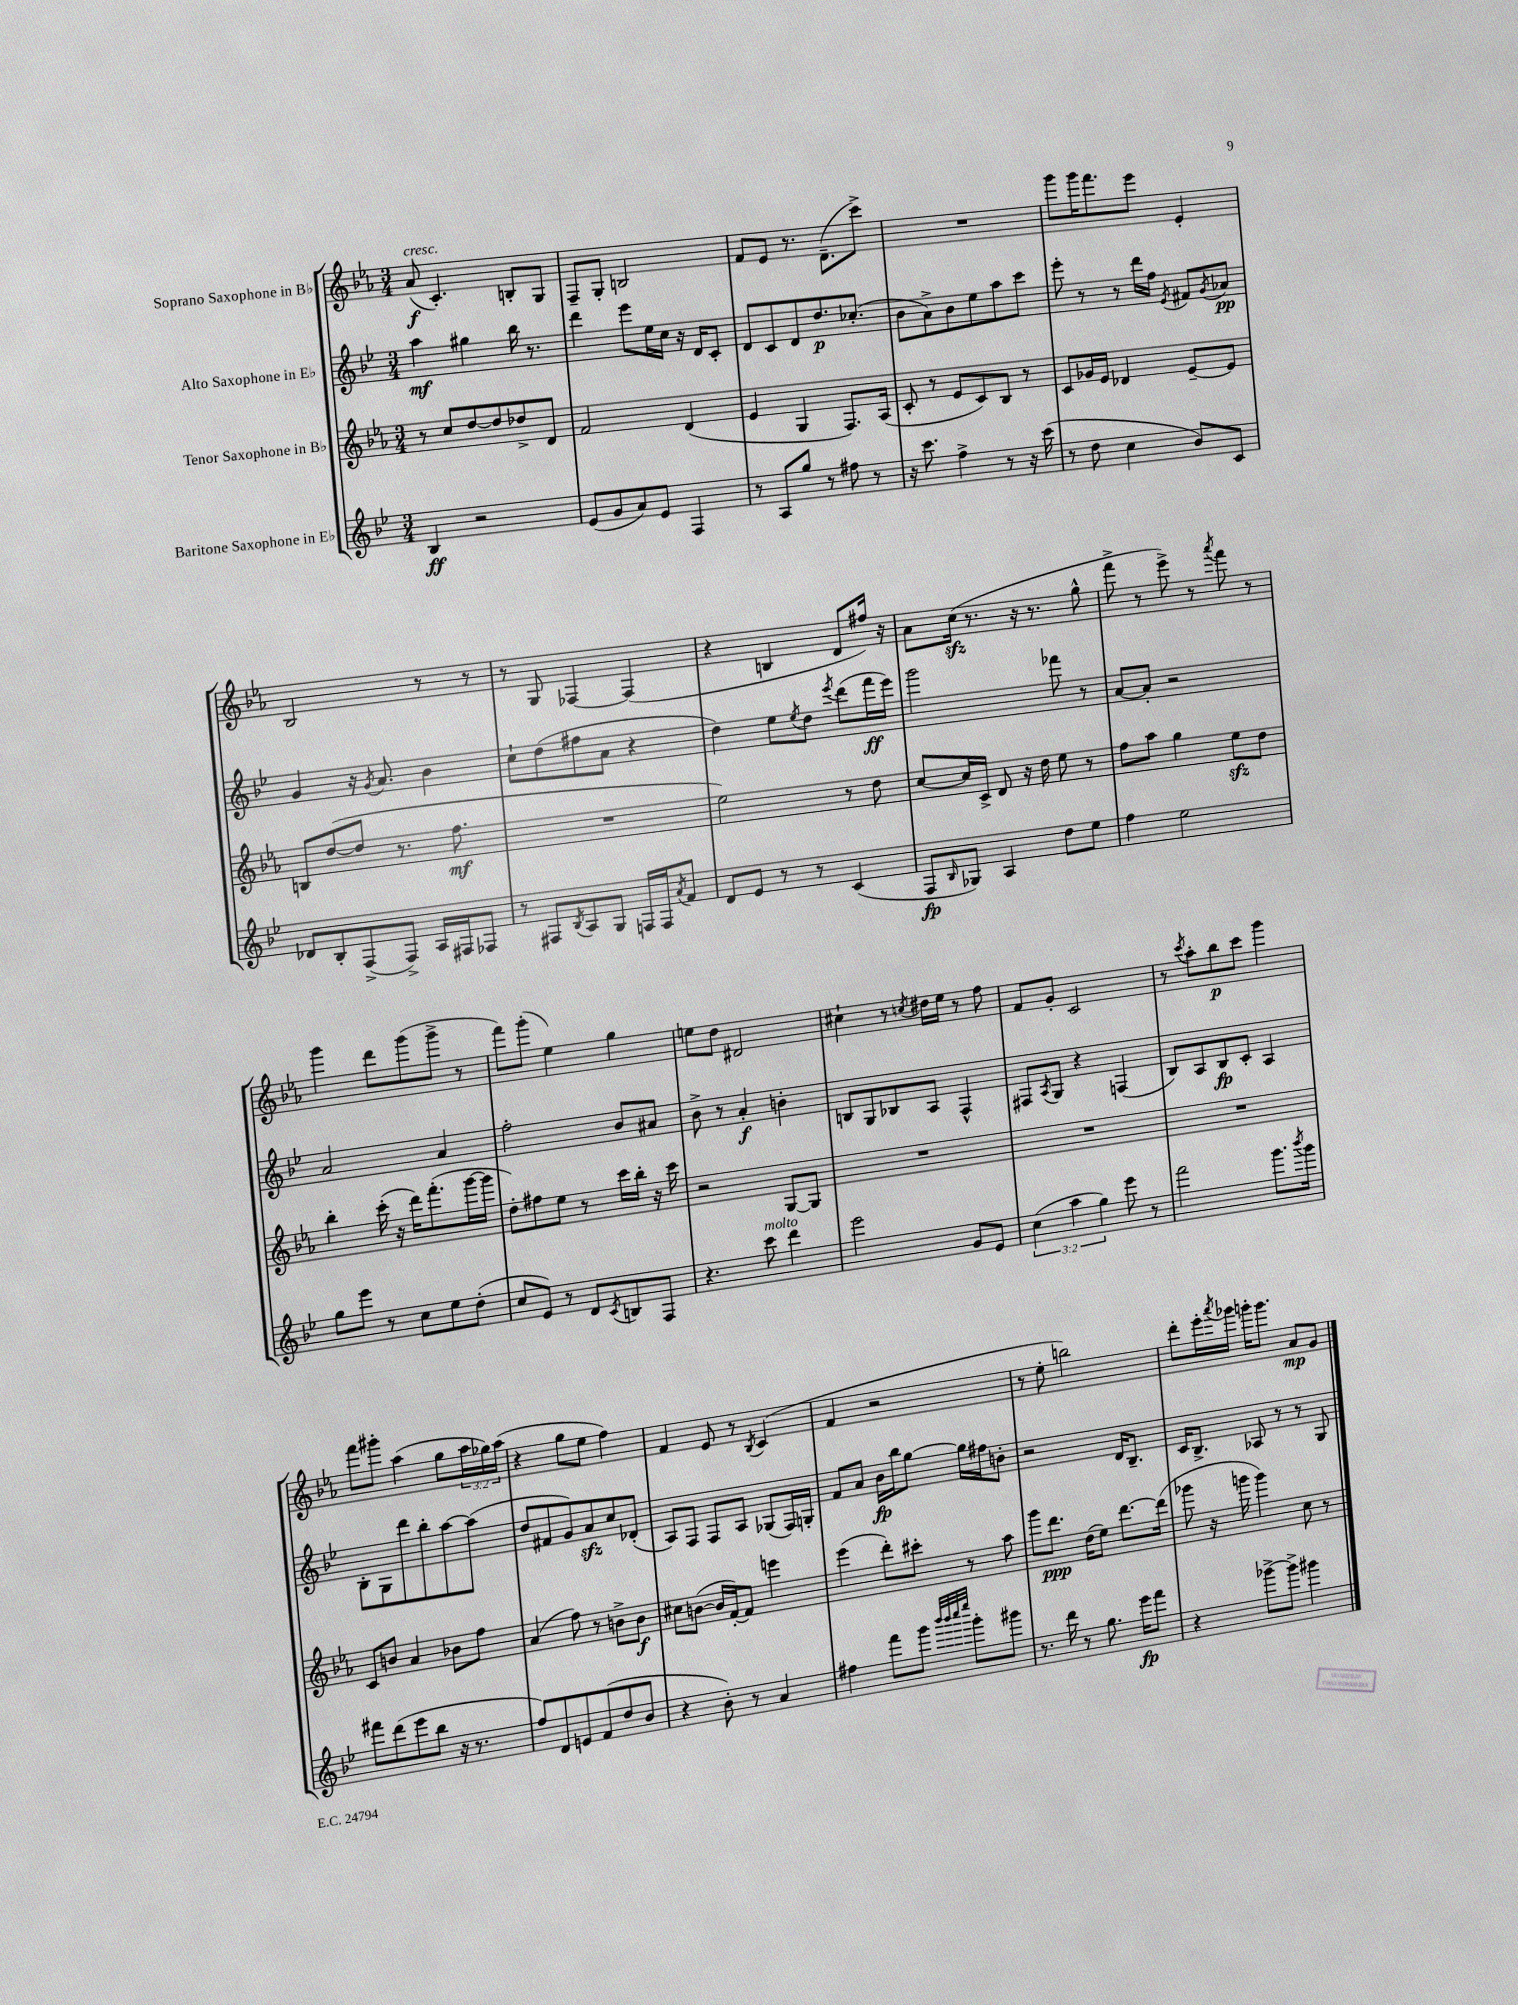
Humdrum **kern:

**kern	**dynam	**kern	**dynam	**kern	**dynam	**kern	**dynam
*part4	*part4	*part3	*part3	*part2	*part2	*part1	*part1
*staff4	*staff4	*staff3	*staff3	*staff2	*staff2	*staff1	*staff1
*I"Baritone Saxophone in E♭	*	*I"Tenor Saxophone in B♭	*	*I"Alto Saxophone in E♭	*	*I"Soprano Saxophone in B♭	*
*clefG2	*	*clefG2	*	*clefG2	*	*clefG2	*
*k[b-e-]	*	*k[b-e-a-]	*	*k[b-e-]	*	*k[b-e-a-]	*
*M3/4	*	*M3/4	*	*M3/4	*	*M3/4	*
=1	=1	=1	=1	=1	=1	=1	=1
!	!	!	!	!	!	!LO:TX:a:i:t=cresc.	!
4B-/	ff	8r	.	4aa\	mf	(8a-/	f
.	.	8cc/L	.	.	.	4.c'/)	.
2r	.	[8dd/	.	4gg#X\	.	.	.
.	.	8dd/]	.	.	.	.	.
.	.	8dd-X^/	.	16bb-\	.	8Bn'/L	.
.	.	.	.	8.r	.	.	.
.	.	8d/J	.	.	.	8G/J	.
=2	=2	=2	=2	=2	=2	=2	=2
(8e-/L	.	2f/	.	4ddd\	.	8F~/L	.
8g/	.	.	.	.	.	8G'/J	.
8a/)	.	.	.	8eee-\L	.	2Bn/	.
8e-/J	.	.	.	16ee-\L	.	.	.
.	.	.	.	16cc\JJ	.	.	.
4F/	.	(4d/	.	16r	.	.	.
.	.	.	.	16d/KL	.	.	.
.	.	.	.	8c'/J	.	.	.
=3	=3	=3	=3	=3	=3	=3	=3
8r	.	4e-/	.	8d/L	.	8f/L	.
8A/L	.	.	.	8c/	.	8e-/J	.
8gg/J	.	4G/	.	8d/	.	8.r	.
8r	.	.	.	8.dd/	p	.	.
.	.	.	.	.	.	(8.d~\L	.
8ff#X\	.	8.F/L)	.	.	.	.	.
.	.	.	.	(8.cc-X'/J	.	.	.
8r	.	.	.	.	.	8ccc^\J)	.
.	.	(16A-/Jk	.	.	.	.	.
=4	=4	=4	=4	=4	=4	=4	=4
16r	.	8c'/	.	8b-\L	.	2.r	.
8.ccc\	.	.	.	.	.	.	.
.	.	8r	.	8a^\)	.	.	.
4ff^\	.	8e-/L	.	8b-\	.	.	.
.	.	8c/)	.	8ee-\	.	.	.
8r	.	8B-/J	.	8aa\	.	.	.
16r	.	8r	.	8ccc\J	.	.	.
(16ccc\	.	.	.	.	.	.	.
=5	=5	=5	=5	=5	=5	=5	=5
8r	.	8c/L	.	8eee-'\	.	8ggg\L	.
8dd\	.	16g-X/L	.	8r	.	16ggg\K	.
.	.	16e-/JJ	.	.	.	8.fff\	.
4cc\	.	4d-X/	.	8r	.	.	.
.	.	.	.	16ddd\LL	.	8eee-\J	.
.	.	.	.	16ff\JJ	.	.	.
.	.	.	.	8qe-/	.	.	.
8b-/L)	.	[8e-~/L	.	8f#X/L	.	4e-'/	.
.	.	.	.	8qg/	.	.	.
8c/J	.	8e-/J]	.	8a-X/J	pp	.	.
!!LO:LB:g=z
=6	=6	=6	=6	=6	=6	=6	=6
8d-X/L	.	8Bn/L	.	4g/	.	2B-/	.
8B-'/	.	([8dd/	.	.	.	.	.
(8F^/	.	8dd/J]	.	16r	.	.	.
.	.	.	.	8qg/	.	.	.
.	.	.	.	8.a/	.	.	.
8F^/J)	.	8.r	.	.	.	.	.
16A/LL	.	.	.	4b-\	.	8r	.
16F#X/J	.	8.ff\	mf	.	.	.	.
8F-X/J	.	.	.	.	.	8r	.
=7	=7	=7	=7	=7	=7	=7	=7
8r	.	2.r	.	8cc`\L	.	8r	.
8F#X/L	.	.	.	(8dd\	.	8G/	.
8qB-/	.	.	.	.	.	.	.
8A/	.	.	.	8ff#X\	.	[4F-X/	.
8G/J	.	.	.	8a\J	.	.	.
16Fn/LL	.	.	.	4r	.	(4F-/]	.
16F/J	.	.	.	.	.	.	.
8qa/	.	.	.	.	.	.	.
8f/J	.	.	.	.	.	.	.
=8	=8	=8	=8	=8	=8	=8	=8
8d/L	.	2ee-\)	.	4dd\)	.	4r	.
8e-/J	.	.	.	.	.	.	.
8r	.	.	.	8ee-\L	.	4Bn/	.
.	.	.	.	8qee-/	.	.	.
8r	.	.	.	8dd\J	.	.	.
.	.	.	.	8qeee-/	.	.	.
(4c/	.	8r	.	(8ddd\L	.	8d/L	.
.	.	8dd\	.	16fff\L	ff	16ff#X/Jk)	.
.	.	.	.	16eee-\JJ)	.	16r	.
=9	=9	=9	=9	=9	=9	=9	=9
8F/L	fp	[8cc/L	.	2ggg\	.	8a-\L	.
16qqB-/	.	.	.	.	.	.	.
8G-X/J)	.	16cc/L]	.	.	.	(16cczz\Jk	.
.	.	16c^/JJ	.	.	.	8.r	.
4A/	.	8d/	.	.	.	.	.
.	.	16r	.	.	.	16r	.
.	.	16dd\	.	.	.	8.r	.
8dd\L	.	8ee-\	.	8fff-X\	.	.	.
8ee-\J	.	8r	.	8r	.	8gg^^\	.
=10	=10	=10	=10	=10	=10	=10	=10
4ff\	.	8ff\L	.	[8a/L	.	8fff^\	.
.	.	8aa-\J	.	8a'/J]	.	8r	.
2ee-\	.	4gg\	.	2r	.	8eee-^\)	.
.	.	.	.	.	.	8r	.
.	.	.	.	.	.	8qaaa-/	.
.	.	8ee-zz\L	.	.	.	8fff\	.
.	.	8dd\J	.	.	.	8r	.
!!LO:LB:g=z
=11	=11	=11	=11	=11	=11	=11	=11
8gg\L	.	4bb-'\	.	2a/	.	4ggg\	.
8eee-\J	.	.	.	.	.	.	.
8r	.	(16ccc'\	.	.	.	8ddd\L	.
.	.	16r	.	.	.	.	.
8cc\L	.	16ddd\KL)	.	.	.	(8ggg\	.
.	.	(8.fff'\	.	.	.	.	.
8ee-\	.	.	.	4a/	.	8ggg^\J	.
(8dd'\J	.	[16ggg\L	.	.	.	8r	.
.	.	16ggg\JJ]	.	.	.	.	.
=12	=12	=12	=12	=12	=12	=12	=12
8cc/L	.	8dd'\L)	.	2ff'\	.	8fff\L)	.
8e-/J)	.	8ff#X\	.	.	.	(8ggg'\J	.
8r	.	8ee-\J	.	.	.	4ee-\)	.
8d/L	.	8r	.	.	.	.	.
8qc/	.	.	.	.	.	.	.
8Bn/	.	16ccc\LL	.	8b-/L	.	4gg\	.
.	.	16bb-'\JJ	.	.	.	.	.
8F/J	.	16r	.	8a#X/J	.	.	.
.	.	16ccc\	.	.	.	.	.
=13	=13	=13	=13	=13	=13	=13	=13
4.r	.	2r	.	8b-^\	.	8een\L	.
.	.	.	.	8r	.	8dd\J	.
.	.	.	.	4a'/	f	2d#X/	.
!LO:TX:a:i:t=molto	!	!	!	!	!	!	!
8ccc\	.	.	.	.	.	.	.
4ddd\	.	[8G/L	.	4bn'\	.	.	.
.	.	8G/J]	.	.	.	.	.
=14	=14	=14	=14	=14	=14	=14	=14
2eee-\	.	2.r	.	8Bn/L	.	4cc#X`\	.
.	.	.	.	8G/	.	.	.
.	.	.	.	8B-X/	.	8r	.
.	.	.	.	.	.	8qccn/	.
.	.	.	.	8A/J	.	16dd#X\LL	.
.	.	.	.	.	.	16ee-\JJ	.
8g/L	.	.	.	4F^^/	.	8r	.
8e-/J	.	.	.	.	.	8ff\	.
=15	=15	=15	=15	=15	=15	=15	=15
(6cc\	.	2.r	.	8F#X/L	.	8f/L	.
.	.	.	.	8qA/	.	.	.
.	.	.	.	8G/J	.	8g'/J	.
6aa\	.	.	.	.	.	.	.
.	.	.	.	4r	.	2c/	.
6gg\)	.	.	.	.	.	.	.
8eee-\	.	.	.	(4Fn/	.	.	.
8r	.	.	.	.	.	.	.
=16	=16	=16	=16	=16	=16	=16	=16
2fff\	.	2.r	.	8B-/L)	.	8r	.
.	.	.	.	.	.	8qccc/	.
.	.	.	.	8A/	.	8aa-'\L	.
.	.	.	.	8B-/	fp	8bb-\	p
.	.	.	.	8c'/J	.	8ccc\J	.
8.ggg\L	.	.	.	4A/	.	4ggg\	.
8qbbb-/	.	.	.	.	.	.	.
16ggg\Jk	.	.	.	.	.	.	.
!!LO:LB:g=z
=17	=17	=17	=17	=17	=17	=17	=17
8fff#X\L	.	8c/L	.	8B-'\L	.	8fff\L	.
(8ddd\	.	8bn/J	.	8G\	.	8ggg#X'\J	.
8eee-\	.	4a-/	.	8ddd\	.	(4aa-\	.
8bb-\J	.	.	.	8bb-'\	.	.	.
16r	.	8b-X\L	.	[8aa\	.	8gg\L	.
8.r	.	.	.	.	.	.	.
.	.	8ff\J	.	(8aa\J]	.	24aa-\L	.
.	.	.	.	.	.	24gg-X\)	.
.	.	.	.	.	.	(24aa-\JJ	.
=18	=18	=18	=18	=18	=18	=18	=18
8ff/L)	.	(4a-/	.	8dd/L	.	4r	.
8d/	.	.	.	8f#X/	.	.	.
8en/	.	8ff\)	.	8g/)	.	8gg\L	.
(8f/	.	8r	.	8azz/	.	8ee-\J	.
8dd/	.	8bn^\L	.	8cc/	.	4ff\)	.
8b-/J	.	8b\J	f	(8d-X'/J	.	.	.
=19	=19	=19	=19	=19	=19	=19	=19
4r	.	8cc#X\L	.	8A/L)	.	4f/	.
.	.	([8bn\J	.	8F/J	.	.	.
8b-'\)	.	16b/LL]	.	8F/L	.	8e-/	.
.	.	[16f'/J)	.	.	.	.	.
8r	.	8f/J]	.	8A/J	.	8r	.
.	.	.	.	.	.	8qB-/	.
4a/	.	4eeen\	.	(8G-X/L	.	(4c/	.
.	.	.	.	16F/L)	.	.	.
.	.	.	.	16Gn'/JJ	.	.	.
=20	=20	=20	=20	=20	=20	=20	=20
4ff#X\	.	(4eee-\	.	8f/L	.	4f/	.
.	.	.	.	8a/J	.	.	.
8fff\L	.	8ddd'\L)	.	16b-\LL	fp	2r	.
.	.	.	.	16bb-\J	.	.	.
8ggg\J	.	8ccc#X'\J	.	[8gg\J	.	.	.
32qqbbb-/LLL	.	.	.	.	.	.	.
32qqbbb-/	.	.	.	.	.	.	.
32qqcccc/	.	.	.	.	.	.	.
32qqeeee-/JJJ	.	.	.	.	.	.	.
8ggg'\L	.	8r	.	16gg\LL]	.	.	.
.	.	.	.	16ff#X\J	.	.	.
8ggg#X\J	.	8aa-\	.	8bn'\J	.	.	.
=21	=21	=21	=21	=21	=21	=21	=21
8.r	.	8ggg\L	.	2r	.	8r	.
.	.	8.ddd\J	ppp	.	.	8ee-'\	.
16ddd\	.	.	.	.	.	.	.
8r	.	.	.	.	.	2bbn\)	.
.	.	(16dd\KL	.	.	.	.	.
8.gg\	.	8ee-\J)	.	.	.	.	.
.	.	[8.ddd\L	.	16d/KL	.	.	.
16eee-\KL	fp	.	.	8.B-~/J	.	.	.
8fff\J	.	.	.	.	.	.	.
.	.	(16ddd\Jk]	.	.	.	.	.
=22	=22	=22	=22	=22	=22	=22	=22
4r	.	8ggg-X\	.	16c/KL	.	8ddd'\L	.
.	.	.	.	8.B-^/J	.	.	.
.	.	16r	.	.	.	16eee-'\L	.
.	.	.	.	.	.	8qaaa-/	.
.	.	16gggn\	.	.	.	16ggg-X\JJ	.
[8ggg-X^\L	.	4ggg\)	.	8A-X/	.	16gggn'\KL	.
.	.	.	.	.	.	8.ggg\J	.
8ggg-^\J]	.	.	.	8r	.	.	.
4ggg#X\	.	8cc\	.	8r	.	8a-/L	mp
.	.	8r	.	8G/	.	8g/J	.
==	==	==	==	==	==	==	==
*-	*-	*-	*-	*-	*-	*-	*-
